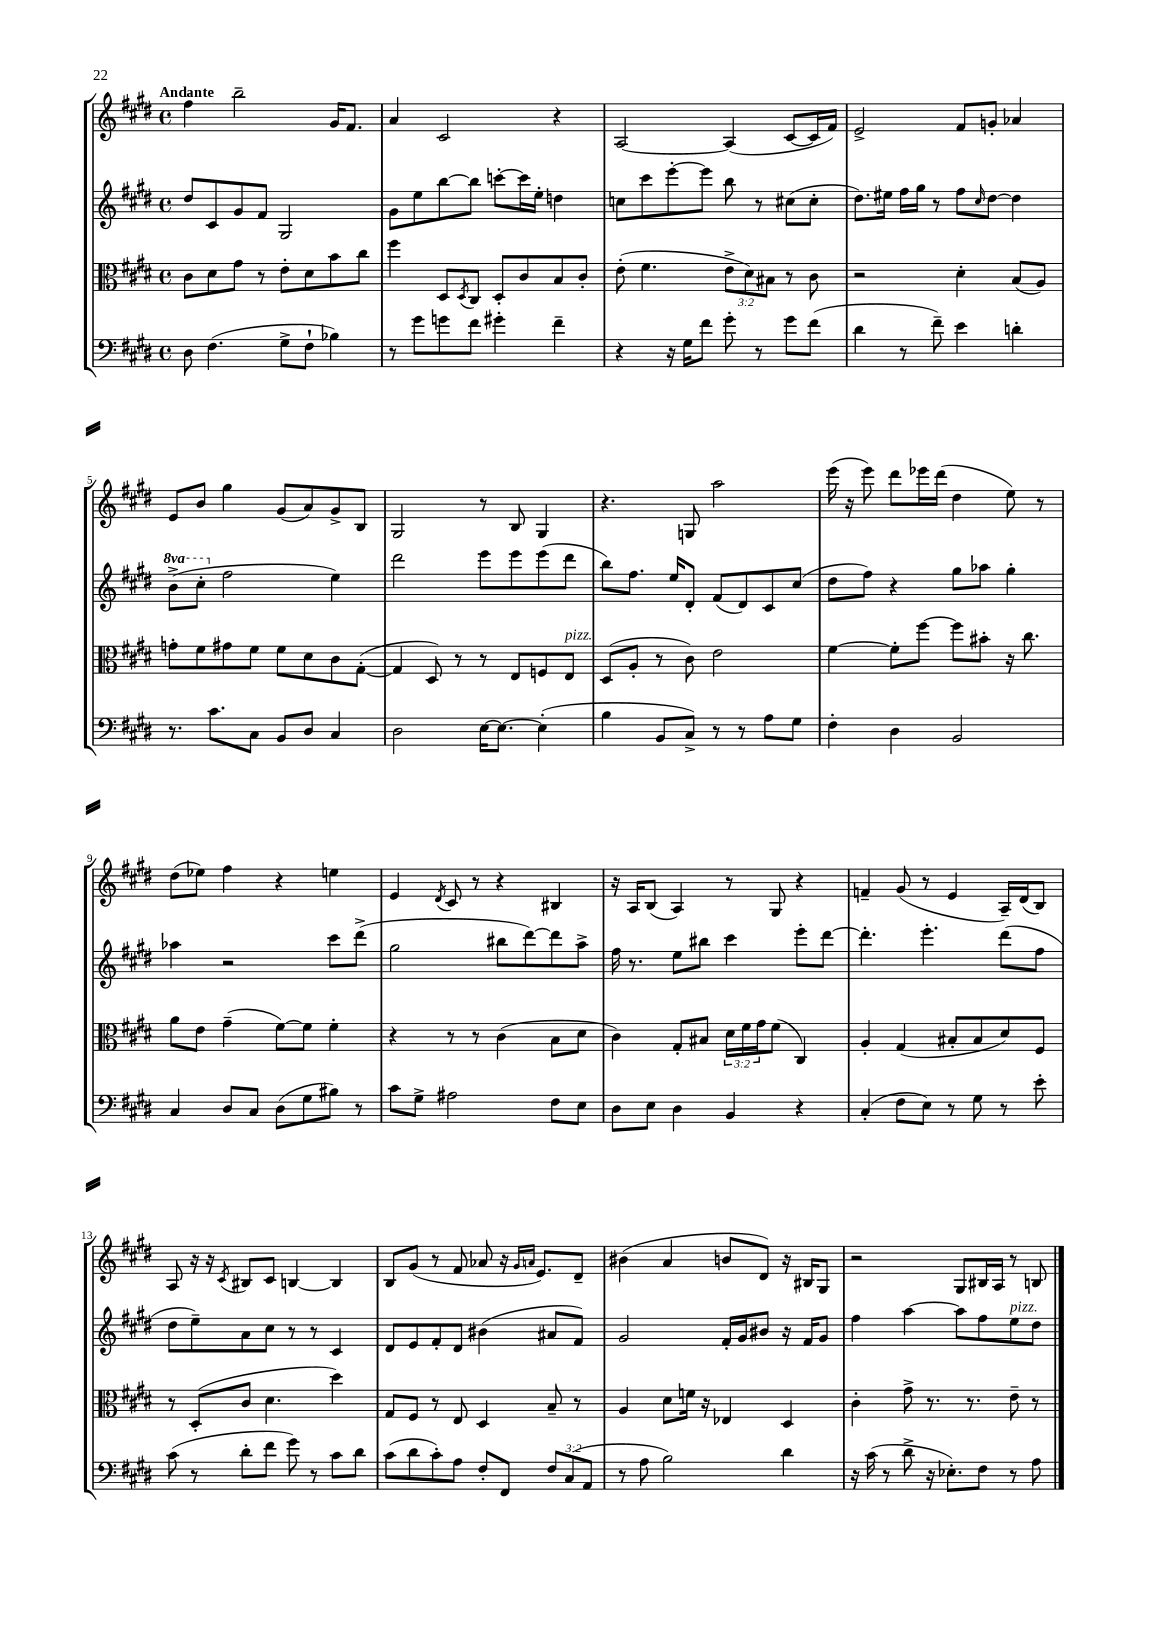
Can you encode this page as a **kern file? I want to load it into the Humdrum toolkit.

**kern	**kern	**kern	**kern
*staff4	*staff3	*staff2	*staff1
*clefF4	*clefC3	*clefG2	*clefG2
*k[f#c#g#d#]	*k[f#c#g#d#]	*k[f#c#g#d#]	*k[f#c#g#d#]
*M4/4	*M4/4	*M4/4	*M4/4
*met(c)	*met(c)	*met(c)	*met(c)
8D#	8c#	8dd#	4ff#
(4.F#	8d#	8c#	.
.	8g#	8g#	2bb~
.	8r	8f#	.
8G#^	8e'	2G#	.
8F#`	8d#	.	.
4B-)	8b	.	16g#
.	.	.	8.f#
.	8cc#	.	.
=	=	=	=
8r	4ff#	8g#	4a
8g#	.	8ee	.
8g	8D#	[8bb	2c#
.	8qD#	.	.
8f#	8C#	8bb]	.
4g#'	8D#'	[8ccc'	.
.	8c#	16ccc]	.
.	.	16ee'	.
4f#~	8B	4dd	4r
.	8c#'	.	.
=	=	=	=
4r	(8e'	8cc	[2A
.	4.f#	8ccc#	.
16r	.	[8eee'	.
16G#	.	.	.
8f#	.	8eee]	.
8g#'	12e^	8bb	(4A]
.	12d#)	.	.
8r	.	8r	.
.	12B#	.	.
8g#	8r	(8cc#	[8c#
(8f#	8c#	8cc#'	16c#]
.	.	.	16f#)
=	=	=	=
4d#	2r	8.dd#)	2e^
.	.	16ee#	.
8r	.	16ff#	.
.	.	16gg#	.
8f#~)	.	8r	.
4e	4d#'	8ff#	8f#
.	.	16qqcc#	.
.	.	[8dd#	8g'
4d'	(8B	4dd#]	4a-
.	8A)	.	.
=	=	=	=
8.r	8g'	(8bb^	8e
.	8f#	8ccc#'	8b
8.c#	.	.	.
.	8g#	2ff#	4gg#
8C#	8f#	.	.
8BB	8f#	.	(8g#
8D#	8d#	.	8a)
4C#	8c#	4ee)	8g#^
.	([8G#'	.	8B
=	=	=	=
2D#	4G#]	2ddd#	2G#
.	8D#)	.	.
.	8r	.	.
[16E	8r	8eee	8r
8.E_	.	.	.
.	8E	8eee	8B
(4E']	8F	(8eee	4G#
.	8E	8ddd#	.
=	=	=	=
4B	(8D#	8bb)	4.r
.	8A'	8.ff#	.
8BB	8r	.	.
.	.	16ee	.
8C#^)	8c#)	8d#'	8G
8r	2e	(8f#	2aa
8r	.	8d#)	.
8A	.	8c#	.
8G#	.	(8cc#	.
=	=	=	=
4F#'	[4f#	8dd#	(16eee
.	.	.	16r
.	.	8ff#)	8eee)
4D#	8f#']	4r	8ddd#
.	[8ff#	.	16eee-
.	.	.	(16ddd#
2BB	8ff#]	8gg#	4dd#
.	8b#'	8aa-	.
.	16r	4gg#'	8ee)
.	8.cc#	.	.
.	.	.	8r
=	=	=	=
4C#	8a	4aa-	(8dd#
.	8e	.	8ee-)
8D#	(4g#~	2r	4ff#
8C#	.	.	.
(8D#	[8f#)	.	4r
8G#	8f#]	.	.
8B#)	4f#'	8ccc#	4ee
8r	.	(8ddd#^	.
=	=	=	=
8c#	4r	2gg#	4e
8G#^	.	.	.
.	.	.	8qd#
2A#	8r	.	8c#
.	8r	.	8r
.	(4c#	8bb#	4r
.	.	[8ddd#)	.
8F#	8B	8ddd#]	4B#
8E	8d#	8aa^	.
=	=	=	=
8D#	4c#)	16ff#	16r
.	.	8.r	16A
8E	.	.	(8B
4D#	8G#'	8ee	4A)
.	8B#	8bb#	.
4BB	24d#	4ccc#	8r
.	24f#	.	.
.	24g#	.	.
.	(8f#	.	8G#
4r	4C#)	8eee'	4r
.	.	[8ddd#	.
=	=	=	=
(4C#'	4A'	4.ddd#']	4f~
8F#	(4G#	.	(8g#
8E)	.	4.eee'	8r
8r	8B#'	.	4e
8G#	8B#	.	.
8r	8d#)	(8ddd#	16A~)
.	.	.	(16d#
8e'	8F#	8ff#	8B)
=	=	=	=
(8c#	8r	8dd#	8A
8r	(8D#'	8ee~)	16r
.	.	.	16r
.	.	.	8qc#
8d#'	8c#	8a	8B#
8f#	4.d#	8cc#	8c#
8g#)	.	8r	[4B
8r	.	8r	.
8c#	4dd#)	4c#	4B]
8d#	.	.	.
=	=	=	=
(8c#	8G#	8d#	8B
8d#	8F#	8e	(8g#
8c#')	8r	8f#'	8r
8A	8E	8d#	8f#
8F#'	4D#	(4b#	8a-
8FF#	.	.	16r
.	.	.	16qqg#
.	.	.	16qqa
.	.	.	8.e)
12F#	8B~	8a#	.
(12C#	.	.	.
.	8r	8f#)	8d#~
12AA	.	.	.
=	=	=	=
8r	4A	2g#	(4b#
8A	.	.	.
2B)	8d#	.	4a
.	16f	.	.
.	16r	.	.
.	4E-	16f#'	8b
.	.	16g#	.
.	.	8b#	8d#)
4d#	4D#	16r	16r
.	.	16f#	16B#
.	.	8g#	8G#
=	=	=	=
16r	4c#'	4ff#	2r
(16c#	.	.	.
8r	.	.	.
8d#^	8g#^	[4aa	.
16r	8.r	.	.
8.E-')	.	.	.
.	.	8aa]	8G#
.	8.r	.	.
8F#	.	8ff#	16B#
.	.	.	16A
8r	8e~	8ee	8r
8A	8r	8dd#	8B
==	==	==	==
*-	*-	*-	*-
